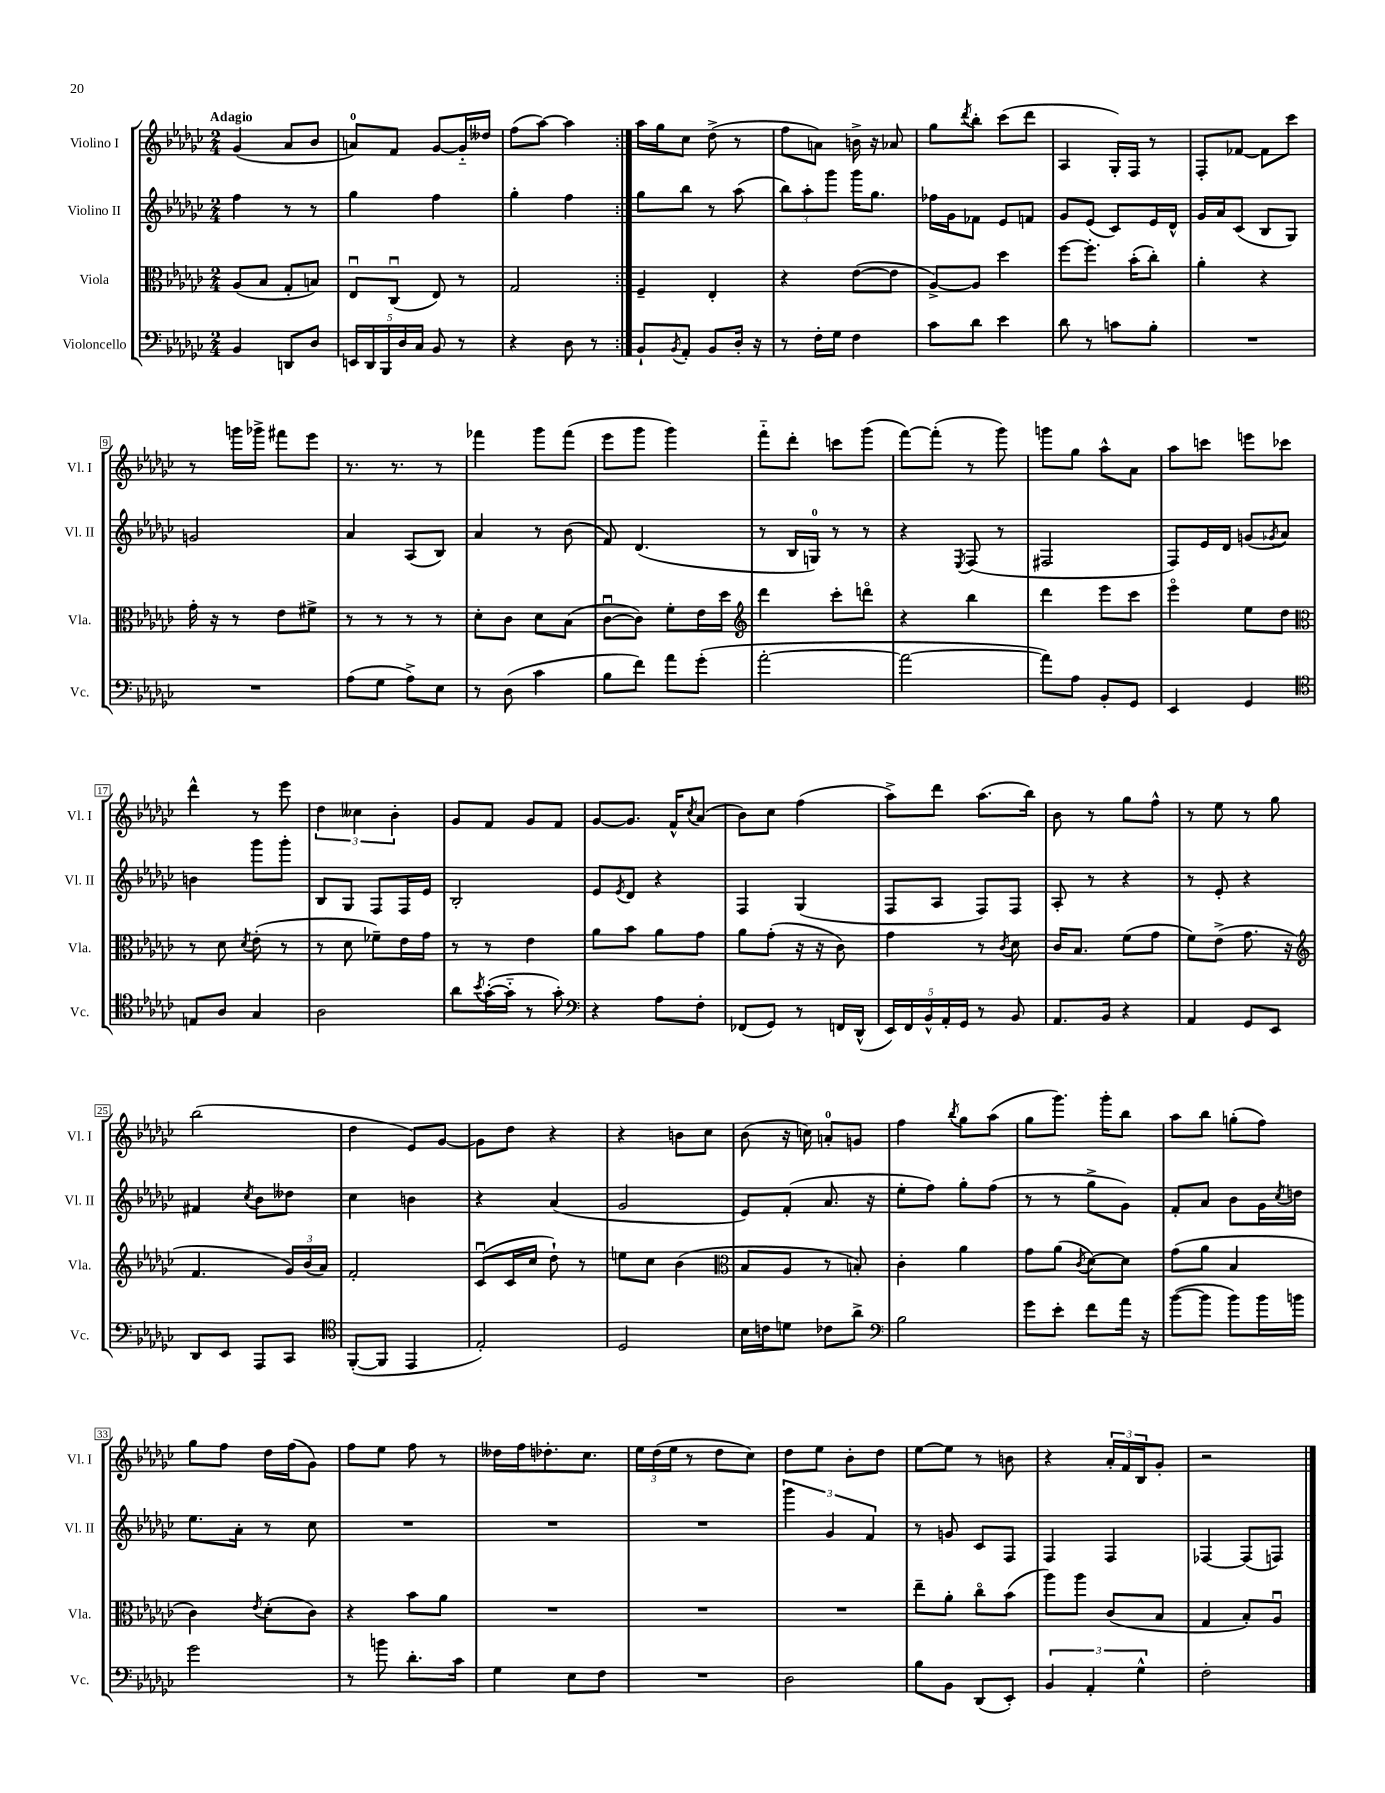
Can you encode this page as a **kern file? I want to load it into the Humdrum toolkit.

**kern	**kern	**kern	**kern
*part4	*part3	*part2	*part1
*staff4	*staff3	*staff2	*staff1
*I"Violoncello	*I"Viola	*I"Violino II	*I"Violino I
*I'Vc.	*I'Vla.	*I'Vl. II	*I'Vl. I
*clefF4	*clefC3	*clefG2	*clefG2
*k[b-e-a-d-g-c-]	*k[b-e-a-d-g-c-]	*k[b-e-a-d-g-c-]	*k[b-e-a-d-g-c-]
*M2/4	*M2/4	*M2/4	*M2/4
=1	=1	=1	=1
!	!	!	!LO:TX:a:B:t=Adagio
4BB-/	(8A-/L	4ff\	(4g-/
.	8B-/J	.	.
8DDn/L	8G-'/L	8r	8a-/L
8D-/J	8Bn/J)	8r	8b-/J
=2	=2	=2	=2
20EEn/LL	8E-u/L	4gg-\	8an/L)
20DD-/	.	.	.
20BBB-/	.	.	.
.	(8C-u/J	.	8f/J
20D-/	.	.	.
20C-/JJ	.	.	.
8BB-/	8E-/)	4ff\	[8g-/L
8r	8r	.	16g-/L]
.	.	.	16dd--X/JJ
=3	=3	=3	=3
4r	2G-/	4gg-'\	(8ff\L
.	.	.	[8aa-\J)
8D-\	.	4ff\	4aa-\]
8r	.	.	.
=4:|!	=4:|!	=4:|!	=4:|!
8BB-`/L	4F~/	8gg-\L	16aa-\LL
.	.	.	16gg-\J
8qBB-/	.	.	.
8AA-'/J	.	8bb-\J	8cc-\J
8BB-/L	4E-'/	8r	(8dd-^\
16D-'/Jk	.	(8aa-\	8r
16r	.	.	.
=5	=5	=5	=5
8r	4r	12bb-\L)	8ff\L
.	.	12aa-'\	.
16F'\LL	.	.	8an\J)
.	.	12ggg-\J	.
16G-\JJ	.	.	.
4F\	([8e-\L	16ggg-\KL	16bn^\
.	.	8.gg-\J	16r
.	8e-\J]	.	8a-X/
=6	=6	=6	=6
8c-\L	[8A-^/L)	16ff-X\LL	8gg-\L
.	.	16g-\J	.
.	.	.	8qddd-/
8d-\J	8A-/J]	8f-X\J	8bb-'\J
4e-\	4dd-\	8e-/L	(8ccc-\L
.	.	8fn/J	8ddd-\J
=7	=7	=7	=7
8d-\	[8ff\L	8g-/L	4A-/
8r	8.ff'\J]	(8e-/J	.
8cn\L	.	8c-/L)	16G-'/LL)
.	(16b-'\KL	.	16F/JJ
8B-'\J	8cc-'\J)	16e-/L	8r
.	.	16d-^^/JJ	.
=8	=8	=8	=8
2r	4a-'\	16g-/LL	8F'/L
.	.	16a-/J	.
.	.	(8c-/J	[8f-X/J
.	4r	8B-/L	8f-\L]
.	.	8G-/J)	8ccc-\J
!!LO:LB:g=z
=9	=9	=9	=9
2r	16g-'\	2gn/	8r
.	16r	.	.
.	8r	.	16gggn\LL
.	.	.	16ggg-X^\JJ
.	8e-\L	.	8fff#X\L
.	8f#X^\J	.	8eee-\J
=10	=10	=10	=10
(8A-\L	8r	4a-/	8.r
8G-\J	8r	.	.
.	.	.	8.r
8A-^\L)	8r	(8A-/L	.
8E-\J	8r	8B-/J)	8r
=11	=11	=11	=11
8r	8d-'\L	4a-/	4fff-X\
(8D-\	8c-\J	.	.
4c-\	8d-\L	8r	8ggg-\L
.	(8B-\J	(8b-\	(8fff-\J
=12	=12	=12	=12
8B-\L	[8c-u\L	8f/)	8eee-\L
8f\J)	8c-\J])	(4.d-/	8ggg-\J
8a-\L	8f'\L	.	4ggg-\)
(8g-'\J	16e-\L	.	.
.	16dd-\JJ	.	.
=13	=13	=13	=13
*	*clefG2	*	*
[2a-'\	4ddd-\	8r	8fff\L
.	.	16B-/LL	8ddd-'\J
.	.	16Gn/JJ)	.
.	8ccc-'\L	8r	8cccn\L
.	8dddn\J	8r	(8ggg-\J
=14	=14	=14	=14
2a-\_	4r	4r	[8fff\L)
.	.	.	(8fff'\J]
.	.	8qE-/	.
.	4bb-\	(8F/	8r
.	.	8r	8ggg-\)
=15	=15	=15	=15
8a-\L])	4ddd-\	2F#X/	8gggn\L
8A-\J	.	.	8gg-\J
8BB-'/L	8eee-\L	.	8aa-^^\L
8GG-/J	8ccc-\J	.	8a-\J
=16	=16	=16	=16
4EE-/	4eee-\	8F/L)	8aa-\L
.	.	16e-/L	8cccn\J
.	.	16d-/JJ	.
4GG-/	8ee-\L	(8gn/L	8eeen\L
.	.	8qg-X/	.
.	8dd-\J	8a-/J)	8ccc-X\J
!!LO:LB:g=z
=17	=17	=17	=17
*clefC4	*clefC3	*	*
8En/L	8r	4bn\	4ddd-^^\
8A-/J	8d-\	.	.
.	8qd-/	.	.
4G-/	(8e-'\	8ggg-\L	8r
.	8r	8ggg-'\J	8eee-\
=18	=18	=18	=18
2A-\	8r	8B-/L	6dd-\
.	8d-\	8G-/J	.
.	.	.	6cc--X\
.	8f-X~\L)	8F/L	.
.	.	.	6b-'\
.	16e-\L	16F/L	.
.	16g-\JJ	16e-/JJ	.
=19	=19	=19	=19
8a-\L	8r	2B-'/	8g-/L
8qb-/	.	.	.
([16g-'\L	8r	.	8f/J
16g-\JJ]	.	.	.
8r	4e-\	.	8g-/L
8g-'\)	.	.	8f/J
=20	=20	=20	=20
*clefF4	*	*	*
4r	8a-\L	8e-/L	[8g-/L
.	.	8qe-/	.
.	8b-\J	8d-/J	8.g-/J]
8A-\L	8a-\L	4r	.
.	.	.	16f^^/KL
.	.	.	8qcc-/
8F'\J	8g-\J	.	(8a-/J
=21	=21	=21	=21
(8FF-X/L	8a-\L	4F/	8b-\L)
8GG-/J)	(8g-'\J	.	8cc-\J
8r	16r	(4G-/	(4ff\
.	16r	.	.
16FFn/LL	8c-\)	.	.
(16DD-^^/JJ	.	.	.
=22	=22	=22	=22
20EE-/LL)	4g-\	8F/L	8aa-^\L)
20FF/	.	.	.
20BB-^^/	.	.	.
.	.	8A-/J	8ddd-\J
20AA-'/	.	.	.
20GG-/JJ	.	.	.
8r	8r	8F/L)	(8.aa-\L
.	8qc-/	.	.
8BB-/	8d-\	8F/J	.
.	.	.	16bb-\Jk)
=23	=23	=23	=23
8.AA-/L	16c-/KL	8A-'/	8b-\
.	8.B-/J	.	.
.	.	8r	8r
16BB-/Jk	.	.	.
4r	(8f\L	4r	8gg-\L
.	8g-\J	.	8ff^^\J
=24	=24	=24	=24
4AA-/	8f\L)	8r	8r
.	(8e-^\J	8e-'/	8ee-\
8GG-/L	8.g-\	4r	8r
8EE-/J	.	.	8gg-\
.	16r	.	.
!!LO:LB:g=z
=25	=25	=25	=25
*	*clefG2	*	*
8DD-/L	4.f/	4f#X/	(2bb-\
8EE-/J	.	.	.
.	.	8qcc-/	.
8AAA-/L	.	8b-\L	.
8CC-/J	24g-/LL)	8dd--X\J	.
.	(24b-/	.	.
.	24a-/JJ)	.	.
=26	=26	=26	=26
*clefC4	*	*	*
([8FF'/L	2f'/	4cc-\	4dd-\
8FF/J]	.	.	.
4EE-/	.	4bn\	8e-/L)
.	.	.	[8g-/J
=27	=27	=27	=27
2E-'/)	(8c-u/L	4r	8g-\L]
.	16c-/L	.	8dd-\J
.	16cc-/JJ	.	.
.	8dd-`\)	(4a-/	4r
.	8r	.	.
=28	=28	=28	=28
2D-/	8een\L	2g-/	4r
.	8cc-\J	.	.
.	(4b-\	.	8bn\L
.	.	.	8cc-\J
=29	=29	=29	=29
*	*clefC3	*	*
16B-\LL	8B-/L	8e-/L)	(8b-\
16cn\J	.	.	.
8dn\J	8A-/J	(8f'/J	16r
.	.	.	16ccn\)
8c-X\L	8r	8.a-/	8an'/L
8a-^\J	8Bn'/)	.	8gn/J
.	.	16r	.
=30	=30	=30	=30
*clefF4	*	*	*
2B-\	4c-'\	8ee-'\L	4ff\
.	.	8ff\J)	.
.	.	.	8qbb-/
.	4a-\	8gg-'\L	8gg-\L
.	.	(8ff\J	(8aa-\J
=31	=31	=31	=31
8g-\L	8g-\L	8r	8gg-\L
8e-'\J	(8a-\J	8r	8.ggg-\J)
.	8qc-/	.	.
8f\L	[8d-\L)	8gg-^\L	.
.	.	.	16ggg-'\KL
16a-\Jk	8d-\J]	8g-\J)	8bb-\J
16r	.	.	.
=32	=32	=32	=32
([8b-\L	(8g-\L	8f'/L	8aa-\L
8b-\J]	8a-\J	8a-/J	8bb-\J
8b-\L)	4B-/	8b-\L	(8ggn'\L
16b-\L	.	16g-\L	8ff\J)
.	.	8qcc-/	.
16bn\JJ	.	16ddn\JJ	.
!!LO:LB:g=z
=33	=33	=33	=33
2g-\	4c-\)	8.ee-\L	8gg-\L
.	.	.	8ff\J
.	.	16a-'\Jk	.
.	8qe-/	.	.
.	(8d-'\L	8r	16dd-\LL
.	.	.	(16ff\J
.	8c-\J)	8cc-\	8g-\J)
=34	=34	=34	=34
8r	4r	2r	8ff\L
8bn\	.	.	8ee-\J
8.d-'\L	8b-\L	.	8ff\
.	8a-\J	.	8r
16c-\Jk	.	.	.
=35	=35	=35	=35
4G-\	2r	2r	16dd--X\LL
.	.	.	16ff\J
.	.	.	8.dd-X'\
8E-\L	.	.	.
.	.	.	8.cc-\J
8F\J	.	.	.
=36	=36	=36	=36
2r	2r	2r	24ee-\LL
.	.	.	(24dd-\
.	.	.	24ee-\JJ
.	.	.	8r
.	.	.	8dd-\L
.	.	.	8cc-\J)
=37	=37	=37	=37
2D-\	2r	6ggg-\	8dd-\L
.	.	.	8ee-\J
.	.	6g-/	.
.	.	.	8b-'\L
.	.	6f/	.
.	.	.	8dd-\J
=38	=38	=38	=38
8B-\L	8ee-~\L	8r	[8ee-\L
8BB-\J	8a-'\J	8gn/	8ee-\J]
(8DD-/L	8cc-\L	8c-/L	8r
8EE-'/J)	(8b-\J	8F/J	8bn\
=39	=39	=39	=39
6BB-/	8aa-\L)	4F/	4r
.	8aa-\J	.	.
6AA-'/	.	.	.
.	(8c-/L	4F/	24a-'/LL
.	.	.	24f/
6G-^^\	.	.	24B-/J
.	8B-/J	.	8g-'/J
=40	=40	=40	=40
2F'\	4G-/	[4F-X/	2r
.	8B-'/L)	(8F-/L]	.
.	8A-u/J	8Fn/J)	.
==	==	==	==
*-	*-	*-	*-
